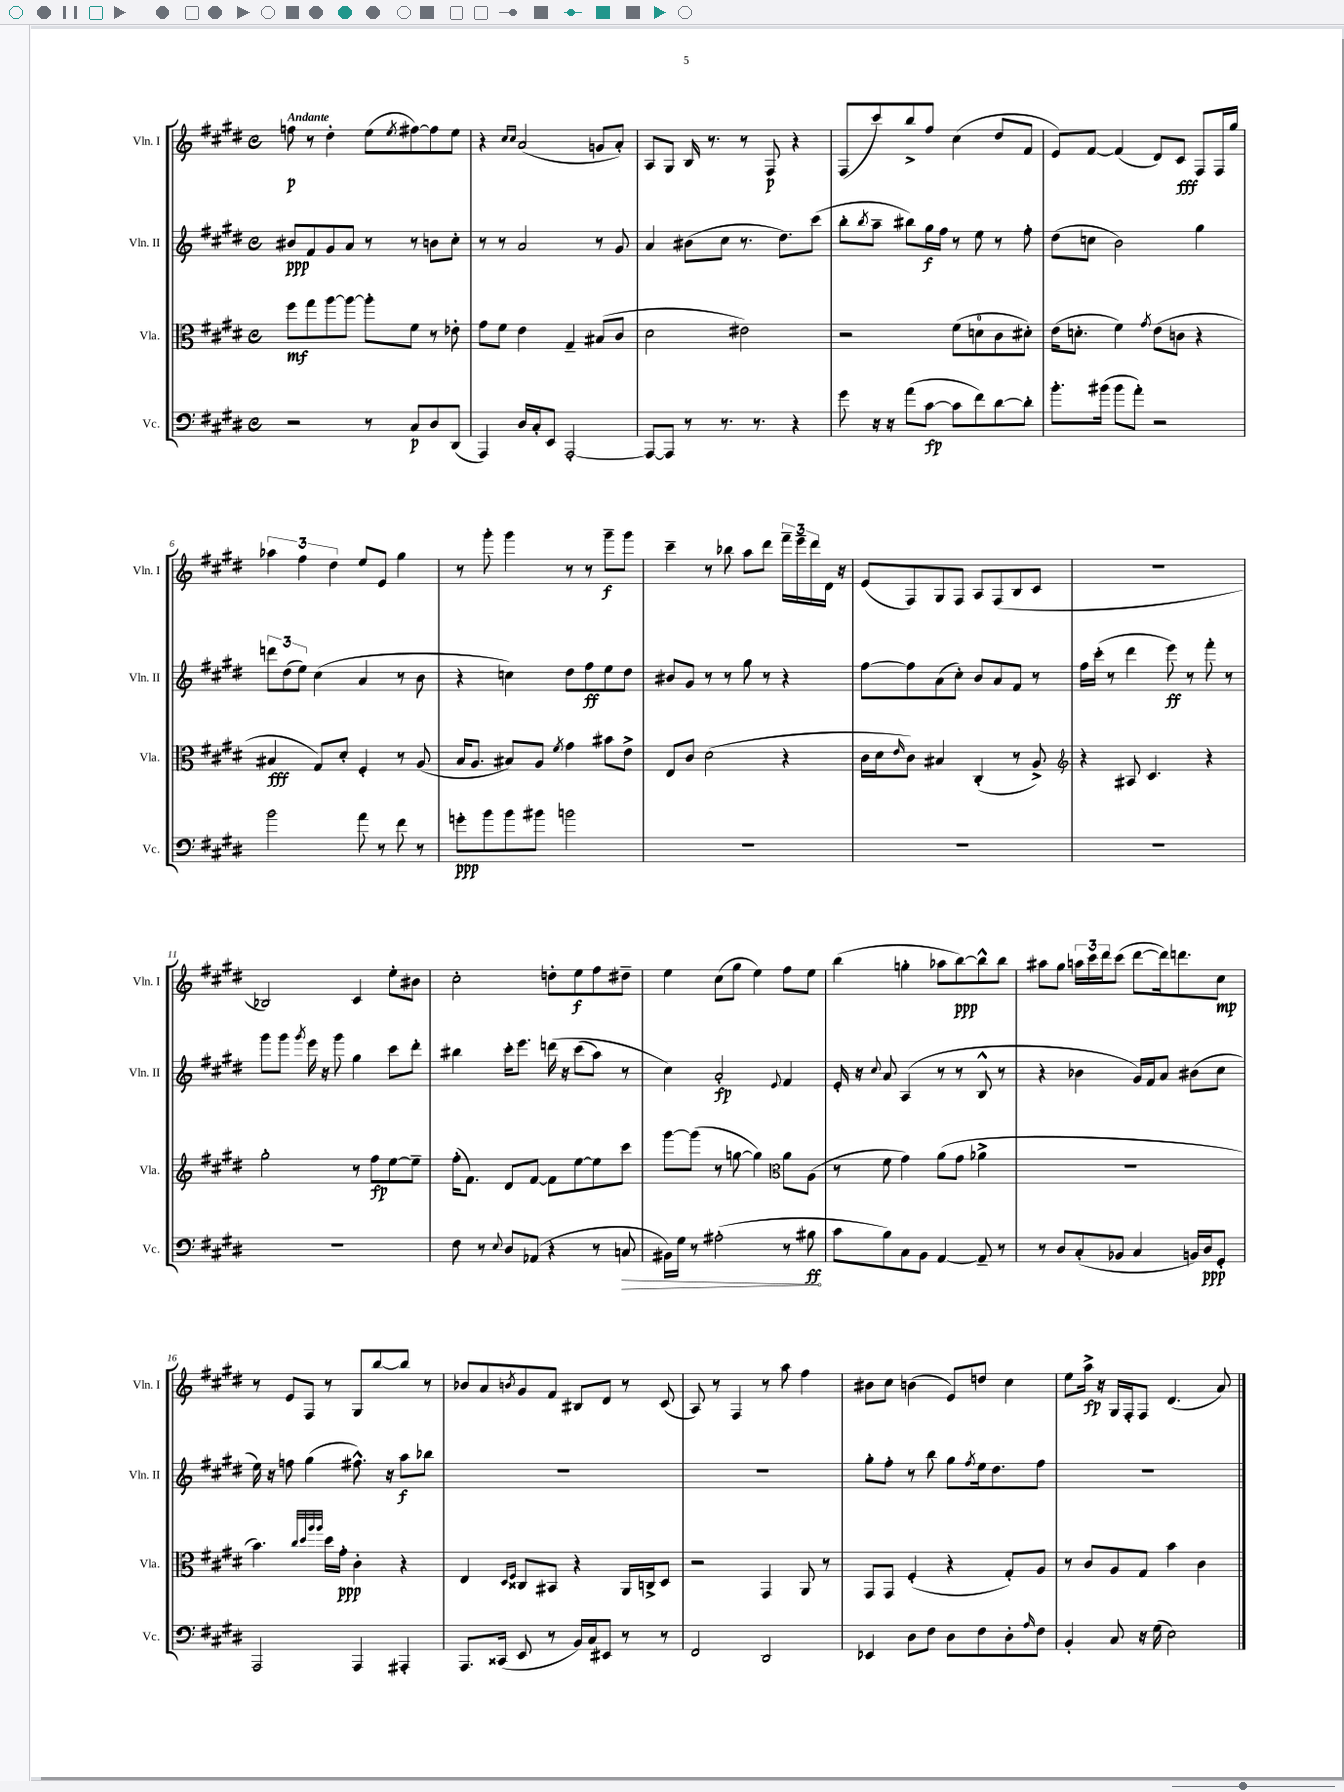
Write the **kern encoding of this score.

**kern	**dynam	**kern	**dynam	**kern	**dynam	**kern	**dynam
*part4	*part4	*part3	*part3	*part2	*part2	*part1	*part1
*staff4	*staff4	*staff3	*staff3	*staff2	*staff2	*staff1	*staff1
*I"Vc.	*	*I"Vla.	*	*I"Vln. II	*	*I"Vln. I	*
*I'Vc.	*	*I'Vla.	*	*I'Vln. II	*	*I'Vln. I	*
*clefF4	*	*clefC3	*	*clefG2	*	*clefG2	*
*k[f#c#g#d#]	*	*k[f#c#g#d#]	*	*k[f#c#g#d#]	*	*k[f#c#g#d#]	*
*M4/4	*	*M4/4	*	*M4/4	*	*M4/4	*
*met(c)	*	*met(c)	*	*met(c)	*	*met(c)	*
=1	=1	=1	=1	=1	=1	=1	=1
!	!	!	!	!	!	!LO:TX:a:B:t=Andante	!
2r	.	8ff#\L	mf	8b#X/L	ppp	8ffn\	p
.	.	8gg#\	.	8f#/	.	8r	.
.	.	[8aa\	.	8g#/	.	4dd#'\	.
.	.	8aa\J_	.	8a/J	.	.	.
8r	.	8aa'\L]	.	8r	.	(8ee\L	.
.	.	.	.	.	.	8qee/	.
8C#/L	p	8f#\J	.	8r	.	[8ff#X\)	.
8D#/	.	8r	.	8bn\L	.	8ff#\]	.
(8DD#/J	.	8e-X'\	.	8cc#'\J	.	8ee\J	.
=2	=2	=2	=2	=2	=2	=2	=2
4AAA/)	.	8g#\L	.	8r	.	4r	.
.	.	8f#\J	.	8r	.	.	.
.	.	.	.	.	.	16qqcc#/LL	.
.	.	.	.	.	.	16qqcc#/JJ	.
16D#/LL	.	4e\	.	2a/	.	(2a/	.
16C#'/J	.	.	.	.	.	.	.
8EE/J	.	.	.	.	.	.	.
[2AAA'/	.	4G#~/	.	.	.	.	.
.	.	(8B#X/L	.	8r	.	8gn/L	.
.	.	8c#/J	.	8g#/	.	8a'/J)	.
=3	=3	=3	=3	=3	=3	=3	=3
8AAA/L_	.	2d#\	.	4a/	.	8A/L	.
8AAA/J]	.	.	.	.	.	8G#/J	.
8r	.	.	.	(8b#X\L	.	16B/	.
.	.	.	.	.	.	8.r	.
8.r	.	.	.	8cc#\J	.	.	.
.	.	2e#X\)	.	8.r	.	8r	.
8.r	.	.	.	.	.	.	.
.	.	.	.	.	.	8F#/	p
.	.	.	.	8.dd#\L)	.	.	.
4r	.	.	.	.	.	4r	.
.	.	.	.	(8ccc#\J	.	.	.
=4	=4	=4	=4	=4	=4	=4	=4
8g#\	.	2r	.	8bb'\L	.	(8F#/L	.
.	.	.	.	8qbb/	.	.	.
16r	.	.	.	8aa~\J	.	8ccc#/)	.
16r	.	.	.	.	.	.	.
(8a\L	.	.	.	8bb#X\L)	.	8bb^/	.
[8c#\J	fp	.	.	16gg#\L	f	8ff#/J	.
.	.	.	.	16ff#\JJ	.	.	.
8c#\L]	.	(8f#\L	.	8r	.	(4cc#\	.
8f#\)	.	8dn\	.	8ee\	.	.	.
[8d#\	.	8c#\	.	8r	.	8dd#/L	.
8d#'\J]	.	8d#X'\J)	.	8ff#'\	.	8f#/J	.
=5	=5	=5	=5	=5	=5	=5	=5
8.b'\L	.	(16e\KL	.	(8dd#\L	.	8e/L)	.
.	.	8.dn'\J	.	.	.	.	.
.	.	.	.	8ccn\J	.	[8f#/J	.
(16b#X\Jk	.	.	.	.	.	.	.
8b#\L	.	4f#\)	.	2b\)	.	(4f#/]	.
8a'\J)	.	.	.	.	.	.	.
.	.	8qg#/	.	.	.	.	.
2r	.	(8e\L	.	.	.	8d#/L)	.
.	.	8cn\J	.	.	.	8c#/J	fff
.	.	4r	.	4gg#\	.	8F#/L	.
.	.	.	.	.	.	16F#/L	.
.	.	.	.	.	.	16gg#/JJ	.
!!LO:LB:g=z
=6	=6	=6	=6	=6	=6	=6	=6
2b\	.	4B#X/	fff	12dddn\L	.	6aa-X\	.
.	.	.	.	(12dd#\	.	.	.
.	.	.	.	12ee\J)	.	6ff#\	.
.	.	8G#/L)	.	(4cc#\	.	.	.
.	.	.	.	.	.	6dd#\	.
.	.	8d#'/J	.	.	.	.	.
8a\	.	4F#'/	.	4a/	.	8ee/L	.
8r	.	.	.	.	.	8e/J	.
8f#\	.	8r	.	8r	.	4gg#\	.
8r	.	(8A/	.	8b\	.	.	.
=7	=7	=7	=7	=7	=7	=7	=7
8gn'\L	ppp	16B/KL	.	4r	.	8r	.
.	.	8.A/J	.	.	.	.	.
8b\	.	.	.	.	.	8ggg#'\	.
8b\	.	8B#X/L)	.	4ccn\)	.	4ggg#\	.
8b#X\J	.	8A/J	.	.	.	.	.
.	.	8qf#/	.	.	.	.	.
2bn\	.	4g#\	.	8dd#\L	.	8r	.
.	.	.	.	8ff#\	ff	8r	.
.	.	8b#X\L	.	8ee\	.	8ggg#~\L	f
.	.	8e^\J	.	8dd#\J	.	8ggg#\J	.
=8	=8	=8	=8	=8	=8	=8	=8
1r	.	8E/L	.	8b#X/L	.	4ccc#~\	.
.	.	8c#/J	.	8g#/J	.	.	.
.	.	(2d#\	.	8r	.	8r	.
.	.	.	.	8r	.	8bb-X\	.
.	.	.	.	8gg#\	.	8aa\L	.
.	.	.	.	8r	.	8ddd#\J	.
.	.	4r	.	4r	.	24fff#~\LL	.
.	.	.	.	.	.	24eee~\	.
.	.	.	.	.	.	24ddd#\	.
.	.	.	.	.	.	16d#\JJ	.
.	.	.	.	.	.	16r	.
=9	=9	=9	=9	=9	=9	=9	=9
1r	.	16c#\LL	.	[8ff#\L	.	(8e/L	.
.	.	16d#\J	.	.	.	.	.
.	.	16qqe/	.	.	.	.	.
.	.	8c#\J)	.	8ff#\]	.	8F#/)	.
.	.	4B#X/	.	(8a\	.	8G#/	.
.	.	.	.	8cc#'\J)	.	8F#/J	.
.	.	(4C#'/	.	8b/L	.	8A/L	.
.	.	.	.	8a/	.	(8F#/	.
.	.	8r	.	8f#/J	.	8B/	.
.	.	8A^/)	.	8r	.	8c#/J	.
=10	=10	=10	=10	=10	=10	=10	=10
*	*	*clefG2	*	*	*	*	*
1r	.	4r	.	16ff#\LL	.	1r	.
.	.	.	.	(16ccc#'\JJ	.	.	.
.	.	.	.	8r	.	.	.
.	.	8A#X/	.	4ddd#\	.	.	.
.	.	4.c#/	.	.	.	.	.
.	.	.	.	8eee\)	ff	.	.
.	.	.	.	8r	.	.	.
.	.	4r	.	8fff#'\	.	.	.
.	.	.	.	8r	.	.	.
!!LO:LB:g=z
=11	=11	=11	=11	=11	=11	=11	=11
1r	.	2gg#'\	.	8ggg#\L	.	2B-X/)	.
.	.	.	.	8ggg#\J	.	.	.
.	.	.	.	8qggg#/	.	.	.
.	.	.	.	16eee\	.	.	.
.	.	.	.	16r	.	.	.
.	.	.	.	8ggg#\	.	.	.
.	.	8r	.	4gg#\	.	4c#/	.
.	.	8ff#\L	fp	.	.	.	.
.	.	[8ee\	.	8ccc#\L	.	8ee'\L	.
.	.	8ee~\J]	.	8ddd#'\J	.	8b#X\J	.
=12	=12	=12	=12	=12	=12	=12	=12
8F#\	.	(16ff#'\KL	.	4bb#X\	.	2cc#'\	.
.	.	8.f#\J)	.	.	.	.	.
8r	.	.	.	.	.	.	.
8qqE/	.	.	.	.	.	.	.
8D#/L	.	8d#/L	.	16ccc#'\KL	.	.	.
.	.	.	.	8.eee\J	.	.	.
(8AA-X/J	.	[8f#/J	.	.	.	.	.
4r	.	8f#\L]	.	(16dddn\	.	8ddn'\L	.
.	.	.	.	16r	.	.	.
.	.	[8ee\	.	(8ccc#\L	.	8ee\	f
8r	.	8ee\]	.	8aa\J)	.	8ff#\	.
!	!LO:HP:b	!	!	!	!	!	!
8Cn/	>	8ccc#\J	.	8r	.	8dd#X~\J	.
=13	=13	=13	=13	=13	=13	=13	=13
16BB#X\LL)	.	[8ggg#\L	.	4cc#\)	.	4ee\	.
16G#\JJ	.	.	.	.	.	.	.
8r	.	(8ggg#\J]	.	.	.	.	.
(2A#X'\	.	8r	.	2a'/	fp	(8cc#\L	.
.	.	[8ggn\	.	.	.	8gg#\J	.
.	.	4gg\])	.	.	.	4ee\)	.
*	*	*clefC3	*	*	*	*	*
.	.	.	.	8qqe/	.	.	.
8r	.	8a\L	.	4f#/	.	8ff#\L	.
8B#X\	ff	(8A\J	.	.	.	8ee\J	.
.	]	.	.	.	.	.	.
=14	=14	=14	=14	=14	=14	=14	=14
8c#\L	.	8r	.	16e'/	.	(4bb\	.
.	.	.	.	16r	.	.	.
.	.	.	.	8qqcc#/	.	.	.
8B\)	.	8f#\	.	8a/	.	.	.
8C#\	.	4g#\)	.	(4A/	.	4ggn'\	.
8BB\J	.	.	.	.	.	.	.
[4AA/	.	(8a\L	.	8r	.	8aa-X\L	.
.	.	8g#\J	.	8r	.	[8bb\)	ppp
8AA~/]	.	4a-X^\	.	8B^^/	.	8bb^^\]	.
8r	.	.	.	8r	.	8bb\J	.
=15	=15	=15	=15	=15	=15	=15	=15
8r	.	1r	.	4r	.	8aa#X\L	.
8D#/L	.	.	.	.	.	8gg#\J	.
(8C#'/	.	.	.	4b-X\	.	24aan\LL	.
.	.	.	.	.	.	24ccc#\	.
.	.	.	.	.	.	24ddd#\J	.
8BB-X/J	.	.	.	.	.	(8ccc#\J	.
4C#/	.	.	.	16g#/LL)	.	[8ddd#\L	.
.	.	.	.	16f#/J	.	.	.
.	.	.	.	8a/J	.	16ddd#\k])	.
.	.	.	.	.	.	8.dddn\	.
16BBn/LL)	.	.	.	(8b#X\L	.	.	.
16D#/J	ppp	.	.	.	.	.	.
8GG#'/J	.	.	.	8cc#\J	.	8cc#\J	mp
!!LO:LB:g=z
=16	=16	=16	=16	=16	=16	=16	=16
2AAA/	.	4.b\)	.	16ee\)	.	8r	.
.	.	.	.	16r	.	.	.
.	.	.	.	8ffn\	.	8e/L	.
.	.	.	.	(4gg#\	.	8F#/J	.
.	.	32qqcc#/LLL	.	.	.	.	.
.	.	32qqdd#/	.	.	.	.	.
.	.	32qqaa/	.	.	.	.	.
.	.	32qqaa/JJJ	.	.	.	.	.
.	.	16dd#\LL	.	.	.	8r	.
.	.	16g#'\JJ	ppp	.	.	.	.
4AAA/	.	4c#'\	.	8.ff#X^^\)	.	8G#/L	.
.	.	.	.	.	.	[8bb/	.
.	.	.	.	16r	.	.	.
4AAA#X'/	.	4r	.	8aa\L	f	8bb/J]	.
.	.	.	.	8bb-X\J	.	8r	.
=17	=17	=17	=17	=17	=17	=17	=17
8.AAA/L	.	4E/	.	1r	.	8b-X/L	.
.	.	.	.	.	.	8a/	.
(16CC##X/Jk	.	.	.	.	.	.	.
.	.	16qqD#/LL	.	.	.	.	.
.	.	16qqF#/JJ	.	.	.	8qbn/	.
8EE/	.	8C##X/L	.	.	.	8g#/	.
8r	.	8BB#X/J	.	.	.	8f#/J	.
16BB/LL)	.	4r	.	.	.	8B#X/L	.
16C#/J	.	.	.	.	.	.	.
8EE#X/J	.	.	.	.	.	8d#/J	.
8r	.	16AA/LL	.	.	.	8r	.
.	.	16Cn^/J	.	.	.	.	.
8r	.	8D#/J	.	.	.	(8c#/	.
=18	=18	=18	=18	=18	=18	=18	=18
2FF#/	.	2r	.	1r	.	8A/)	.
.	.	.	.	.	.	8r	.
.	.	.	.	.	.	4F#/	.
2DD#/	.	4GG#/	.	.	.	8r	.
.	.	.	.	.	.	8aa\	.
.	.	8AA/	.	.	.	4ff#\	.
.	.	8r	.	.	.	.	.
=19	=19	=19	=19	=19	=19	=19	=19
4EE-X/	.	8GG#/L	.	8gg#'\L	.	8b#X\L	.
.	.	8GG#/J	.	8ff#'\J	.	8cc#\J	.
8D#\L	.	(4F#'/	.	8r	.	(4bn\	.
8F#\J	.	.	.	8bb\	.	.	.
8D#\L	.	4r	.	8gg#\L	.	8e/L)	.
.	.	.	.	8qff#/	.	.	.
8F#\	.	.	.	16ee\k	.	8ddn/J	.
.	.	.	.	8.dd#\	.	.	.
8D#'\	.	8G#'/L)	.	.	.	4cc#\	.
16qqA/	.	.	.	.	.	.	.
8F#\J	.	8A/J	.	8ff#\J	.	.	.
=20	=20	=20	=20	=20	=20	=20	=20
4BB'/	.	8r	.	1r	.	8ee\L	.
.	.	8c#/L	.	.	.	16aa^\Jk	fp
.	.	.	.	.	.	16r	.
8C#/	.	8A/	.	.	.	16G#/LL	.
.	.	.	.	.	.	16F#'/J	.
16r	.	8G#/J	.	.	.	8F#/J	.
(16G#\	.	.	.	.	.	.	.
2E\)	.	4b\	.	.	.	(4.d#/	.
.	.	4c#\	.	.	.	.	.
.	.	.	.	.	.	8a/)	.
==	==	==	==	==	==	==	==
*-	*-	*-	*-	*-	*-	*-	*-
